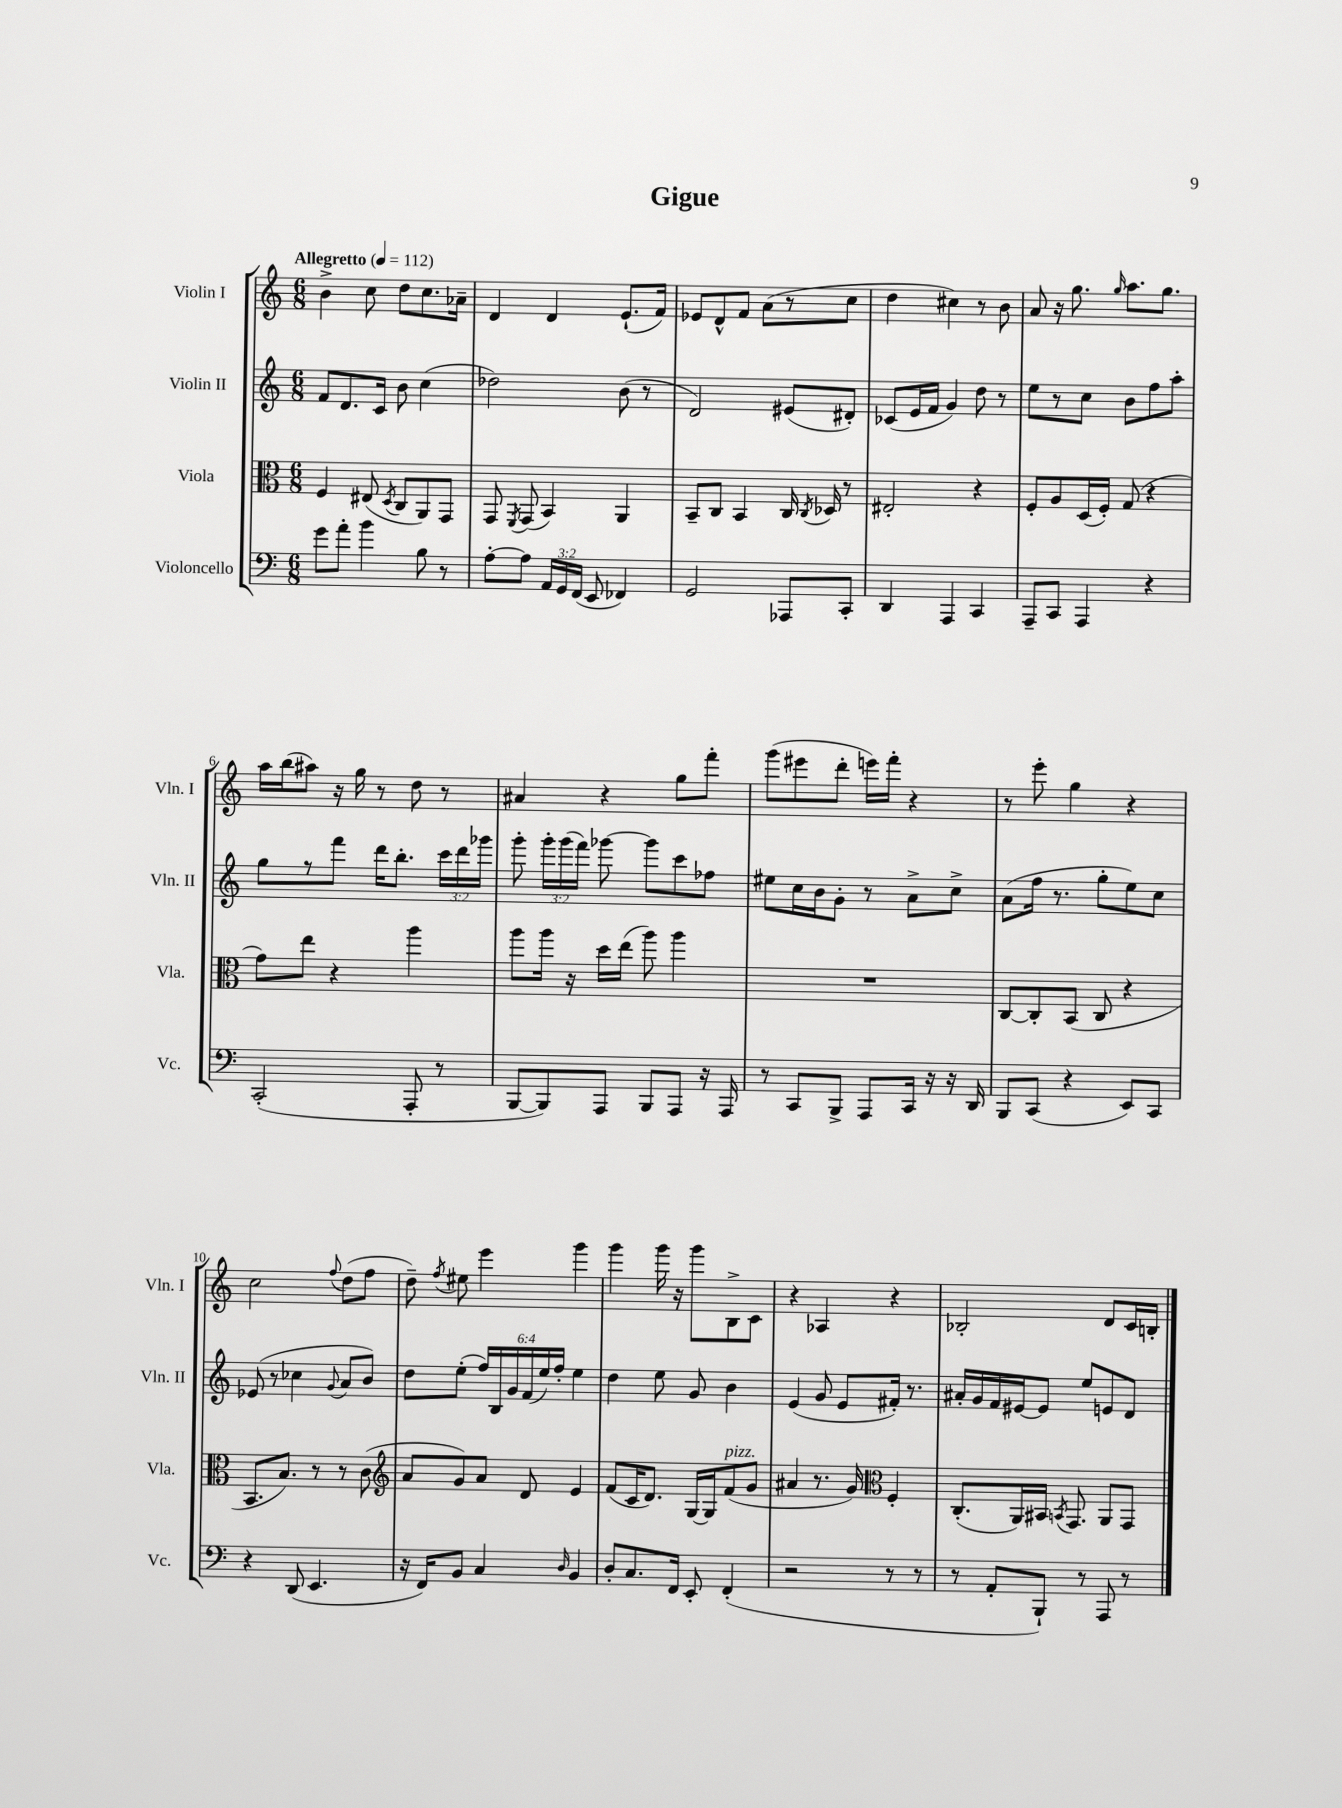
\header { title = "Gigue" }
<<
\new StaffGroup <<
\new Staff = "s0" \with { instrumentName = "Violin I" shortInstrumentName = "Vln. I" } {
    \clef treble \key c \major \numericTimeSignature \time 6/8 \tempo "Allegretto" 4 = 112
    \autoBeamOff b'4-> c''8 d''8[ c''8. aes'16]-- |
    d'4 d'4 e'8.[-!( f'16]) |
    ees'8[ d'8-^ f'8] a'8[( r8 c''8] |
    d''4 cis''4) r8 b'8 |
    a'8 r16 g''8. \grace { g''16 } a''8.[ g''8.] |
    a''16[ b''16( ais''8]) r16 g''16 r8 d''8 r8 |
    ais'4 r4 g''8[ f'''8]-. |
    g'''8[( eis'''8 d'''8]-. e'''16[) f'''16]-. r4 |
    r8 e'''8-. g''4 r4 |
    c''2 \appoggiatura { f''8 } d''8[( f''8] |
    d''8--) \acciaccatura { f''8 } eis''8 e'''4 g'''4 |
    g'''4 g'''16 r16 g'''8[ b8-> c'8] |
    r4 aes4 r4 |
    bes2-. d'8[ c'16 b16]-. \bar "|." |
}
\new Staff = "s1" \with { instrumentName = "Violin II" shortInstrumentName = "Vln. II" } {
    \clef treble \key c \major \numericTimeSignature \time 6/8 \override Staff.TupletNumber.text = #tuplet-number::calc-fraction-text
    \autoBeamOff f'8[ d'8. c'16] b'8 c''4( |
    des''2) b'8( r8 |
    d'2) eis'8[( dis'8]-.) |
    ces'8[( e'16 f'16] g'4) d''8 r8 |
    e''8[ r8 c''8] b'8[ f''8 a''8]-. |
    g''8[ r8 f'''8] d'''16[ b''8.]-. \tuplet 3/2 { c'''16[ d'''16 ges'''16] } |
    g'''8-. \tuplet 3/2 { g'''16[-. g'''16( f'''16]) } ges'''8~ ges'''8[ c'''8 fes''8] |
    eis''8[ c''16 b'16 g'8]-. r8 a'8[-> c''8]-> |
    a'8[( f''16] r8. g''8[-. e''8) c''8] |
    ees'8( r8 ces''4 \appoggiatura { g'8 } a'8[ b'8]) |
    d''8[ e''8]-.( \tuplet 6/4 { f''16[) b16 g'16 f'16( e''16) f''16]-. } e''4 |
    d''4 e''8 g'8 b'4 |
    e'4( g'8 e'8[ fis'16]-.) r8. |
    ais'16[-. g'16 f'16 eis'16~ eis'8] e''8[ e'8 d'8] \bar "|." |
}
\new Staff = "s2" \with { instrumentName = "Viola" shortInstrumentName = "Vla." } {
    \clef alto \key c \major \numericTimeSignature \time 6/8
    \autoBeamOff f4 eis8( \acciaccatura { d8 } c8[ a,8) g,8] |
    g,8 \acciaccatura { f,8 } g,8( b,4) a,4 |
    b,8[-- c8] b,4 c16 \acciaccatura { c8 } des16 r8 |
    eis2-. r4 |
    f8[-. a8 d16( f16]-.) g8( r4 |
    g'8[) e''8] r4 a''4 |
    a''8[ a''16] r16 d''16[ e''16]( a''8) a''4 |
    R2. |
    c8[~ c8-. b,8]( c8 r4 |
    b,8.[ b8.]) r8 r8 c'8( |
    \clef treble a'8[ g'8) a'8] d'8 e'4 |
    f'8[( c'16 d'8.]) g16[~ g16 f'8^\markup { \italic "pizz." }( g'8] |
    ais'4 r8. g'16) \clef alto f4-. |
    c8.[-.( a,16) bis,16] \acciaccatura { b,8 } g,8. a,8[ g,8] \bar "|." |
}
\new Staff = "s3" \with { instrumentName = "Violoncello" shortInstrumentName = "Vc." } {
    \clef bass \key c \major \numericTimeSignature \time 6/8 \override Staff.TupletNumber.text = #tuplet-number::calc-fraction-text
    \autoBeamOff g'8[ a'8]-. b'4 b8 r8 |
    a8[~-. a8] \tuplet 3/2 { a,16[ g,16 f,16]( } e,8 fes,4) |
    g,2 aes,,8[ c,8]-. |
    d,4 a,,4 c,4 |
    a,,8[-- c,8] a,,4 r4 |
    c,2-.( a,,8-. r8 |
    b,,8[~ b,,8) a,,8] b,,8[ a,,8] r16 a,,16 |
    r8 c,8[ b,,8]-> a,,8[ c,16] r16 r16 d,16 |
    b,,8[ c,8]( r4 e,8[) c,8] |
    r4 d,8( e,4. |
    r16 f,16[) b,8] c4 \grace { d16 } b,4 |
    d8[-. c8. f,16] e,8-. f,4-.( |
    r2 r8 r8 |
    r8 a,8[-. b,,8]-!) r8 a,,8 r8 \bar "|." |
}
>>
>>
